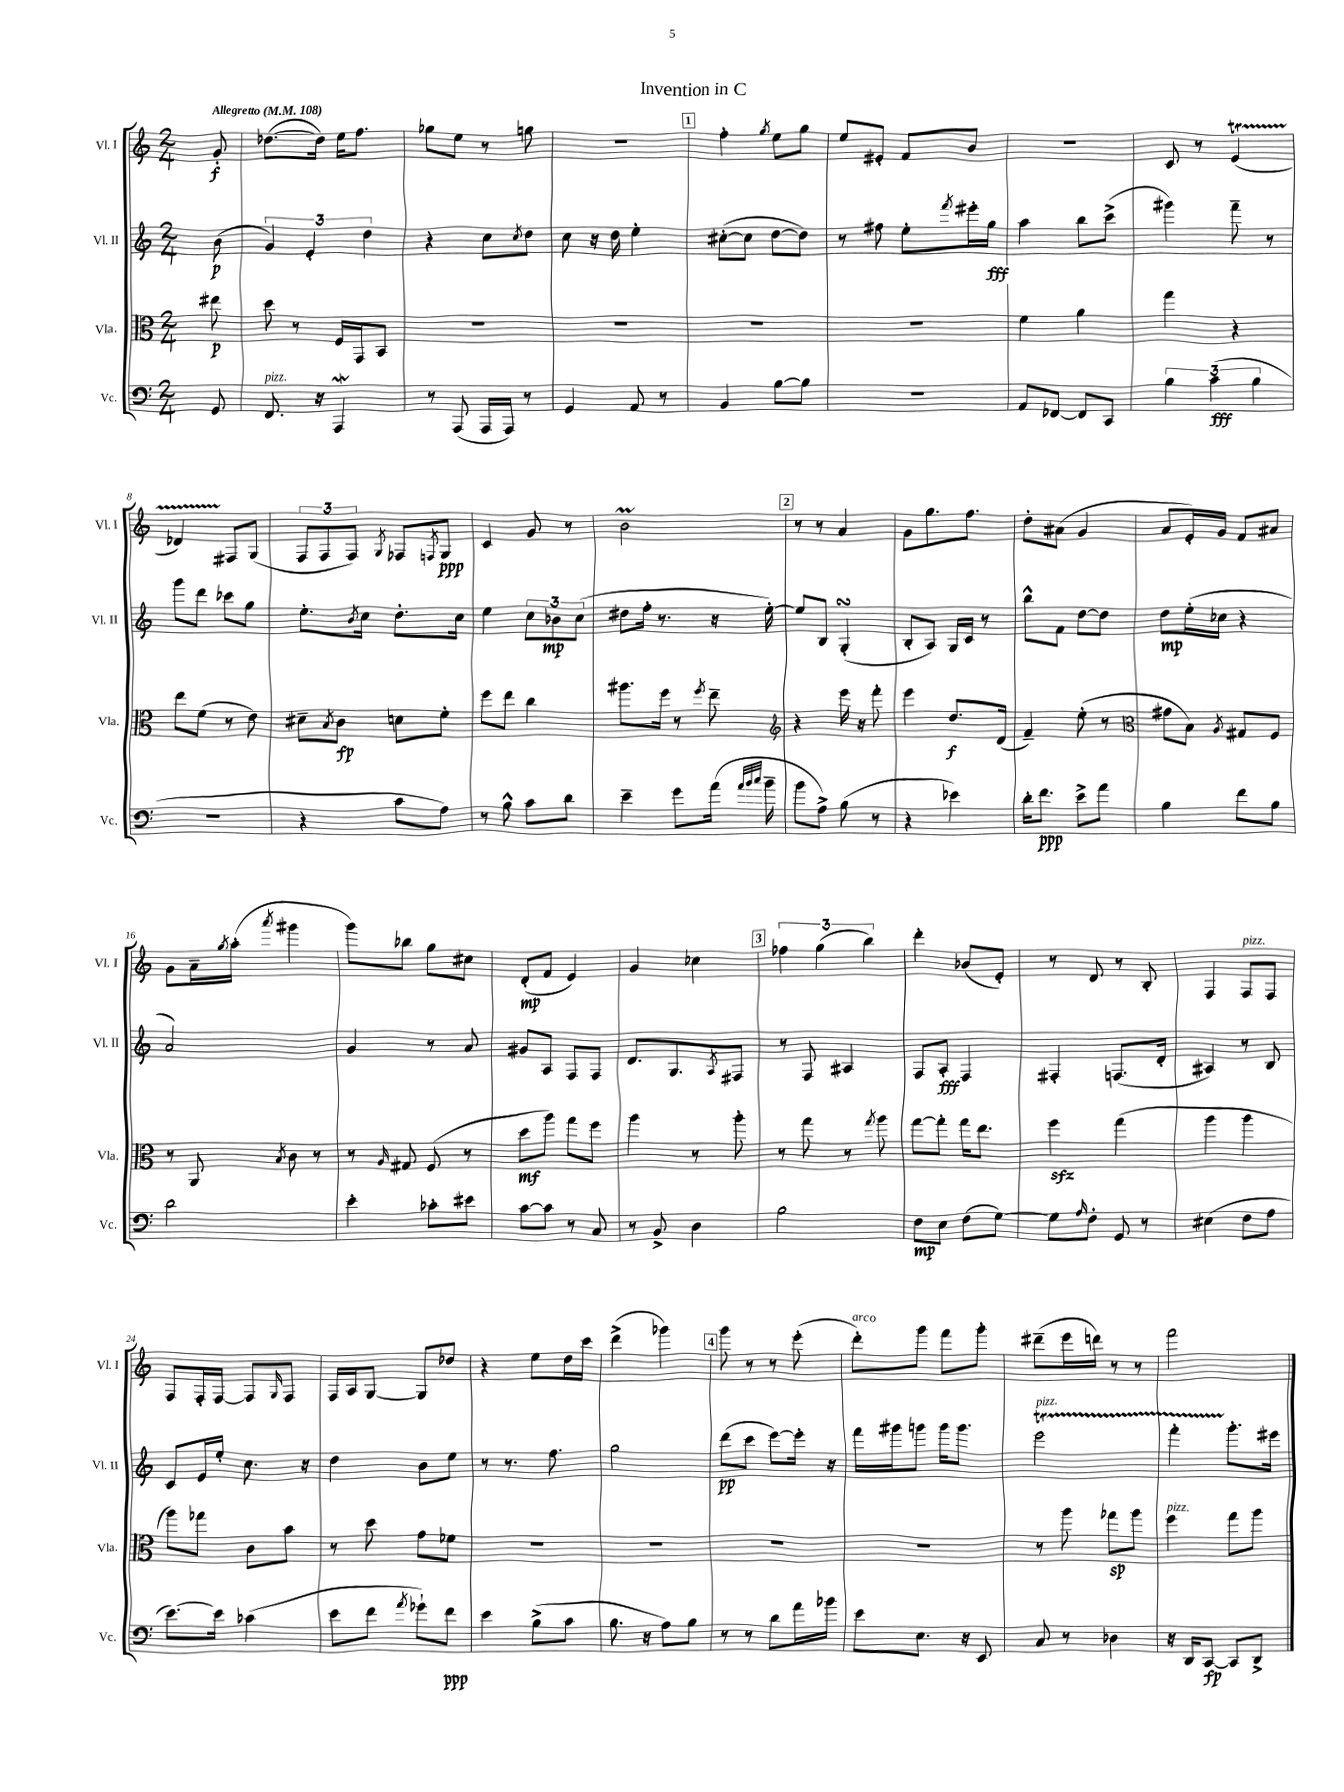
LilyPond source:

\header { title = "Invention in C" }
<<
\new StaffGroup <<
\new Staff = "s0" \with { instrumentName = "Vl. I" shortInstrumentName = "Vl. I" } {
    \clef treble \key c \major \numericTimeSignature \time 2/4 \partial 8 \tempo "Allegretto" 4 = 108
    g'8-.\f |
    des''8.~( des''16) e''16 f''8. |
    ges''8 e''8 r8 g''8 |
    R2 |
    \mark \markup { \box "1" } f''4-. \acciaccatura { g''8 } e''8 g''8 |
    e''8 eis'8-. f'8 b'8 |
    r2 |
    c'8 r8 e'4\startTrillSpan( |
    des'4) fis8\stopTrillSpan g8( |
    \tuplet 3/2 { f8 f8 f8) } \acciaccatura { g8 } fes8 \acciaccatura { f8 } g8\ppp |
    c'4 g'8 r8 |
    b'2\prall |
    \mark \markup { \box "2" } r8 r8 a'4 |
    g'8 g''8. f''8. |
    d''8-. ais'8( g'4 |
    a'8 e'16-.) g'16 f'8 ais'8 |
    g'8 a'16-- \acciaccatura { g''8 } a''16-.( \acciaccatura { a'''8 } gis'''4 |
    g'''8) bes''8 g''8 cis''8 |
    d'8-.\mp( f'8 e'4) |
    g'4 ces''4 |
    \mark \markup { \box "3" } \tuplet 3/2 { fes''4 g''4( b''4) } |
    d'''4-. bes'8( e'8-.) |
    r8 d'8 r8 b8-. |
    f4 f8^\markup { \italic "pizz." } f8 |
    f8 f16-. f16~ f8 \grace { g16 } f8 |
    f16 a16 g8~ g8 des''8 |
    r4 e''8 d''16 c'''16 |
    d'''4->( ges'''4) |
    \mark \markup { \box "4" } g'''8 r8 r8 e'''8-.( |
    d'''8-.^\markup { \italic "arco" }) g'''8 f'''8 g'''8-. |
    dis'''8--( e'''16 d'''16) r8 r8 |
    f'''2 \bar "|." |
}
\new Staff = "s1" \with { instrumentName = "Vl. II" shortInstrumentName = "Vl. II" } {
    \clef treble \key c \major \numericTimeSignature \time 2/4 \partial 8
    b'8\p( |
    \tuplet 3/2 { g'4) e'4-. d''4 } |
    r4 c''8 \acciaccatura { c''8 } d''8 |
    c''8 r16 d''16 e''4-. |
    \mark \markup { \box "1" } cis''8~-.( cis''8 d''8~ d''8) |
    r8 fis''8 e''8-. \acciaccatura { f'''8 } eis'''16-. g''16\fff |
    a''4 b''8 c'''8->( |
    gis'''4) f'''8-- r8 |
    g'''8 d'''8 ces'''8 g''8 |
    e''8.-. \acciaccatura { b'8 } c''16 d''8.-. c''16 |
    e''4 \tuplet 3/2 { c''8 bes'8\mp c''8( } |
    dis''8 f''16-. r8. r16 e''16~-.) |
    \mark \markup { \box "2" } e''8 b8 g4-.\turn( |
    b8-. a8) g16 c'16 r8 |
    b''8-^ f'8 d''8~ d''8 |
    d''8\mp e''16-.( ces''16 r4 |
    a'2) |
    g'4 r8 a'8 |
    gis'8 a8 f8 f8 |
    d'8. g8. \acciaccatura { a8 } fis8 |
    \mark \markup { \box "3" } r8 f8 ais4 |
    f8 a8-.\fff f4 |
    fis4-. f8.( d'16-. |
    ais4) r8 b8 |
    c'8 e'16 e''16-. c''8. r16 |
    d''4 b'8 e''8 |
    r8 r8. f''8. |
    g''2 |
    \mark \markup { \box "4" } d'''8\pp( c'''8 e'''8~) e'''16-. r16 |
    f'''16 gis'''16 g'''8 g'''16 g'''8. |
    e'''2\startTrillSpan^\markup { \italic "pizz." } |
    f'''4-. g'''8.-.\stopTrillSpan eis'''16 \bar "|." |
}
\new Staff = "s2" \with { instrumentName = "Vla." shortInstrumentName = "Vla." } {
    \clef alto \key c \major \numericTimeSignature \time 2/4 \partial 8
    eis''8\p |
    d''8 r8 f16 g,16 b,8 |
    R2 |
    R2 |
    \mark \markup { \box "1" } R2 |
    R2 |
    f'4 a'4 |
    g''4 r4 |
    e''8 f'8( r8 e'8) |
    dis'8-- \acciaccatura { b8 } c'8\fp d'8 f'8-. |
    f''8 e''8 c''4 |
    ais''8. f''16 r8 \acciaccatura { f''8 } e''8-- |
    \mark \markup { \box "2" } \clef treble r4 e'''16 r16 f'''8-. |
    e'''4 d''8.\f d'16( |
    f'4--) e''8-.( r8 |
    \clef alto gis'8 b8) \acciaccatura { a8 } gis8 f8 |
    r8 a,8 \acciaccatura { b8 } c'8 r8 |
    r8 \grace { a16 } gis8 f8( r8 |
    d''8\mf a''8) g''8 f''8 |
    a''4 r8 a''8-. |
    \mark \markup { \box "3" } r8 g''8 r8 \acciaccatura { g''8 } a''8 |
    g''8~ g''8-. g''16 e''8. |
    f''4\sfz g''4( |
    a''4 a''4 |
    a''8) ges''8 c'8 b'8 |
    r8 d''8 g'8 fes'8 |
    R2 |
    R2 |
    \mark \markup { \box "4" } R2 |
    R2 |
    r8 a''8 ges''8\sp a''8 |
    f''4^\markup { \italic "pizz." } g''8 a''8 \bar "|." |
}
\new Staff = "s3" \with { instrumentName = "Vc." shortInstrumentName = "Vc." } {
    \clef bass \key c \major \numericTimeSignature \time 2/4 \partial 8
    g,8 |
    f,8.^\markup { \italic "pizz." } r16 a,,4\mordent |
    r8 a,,8( a,,16 a,,16) r8 |
    g,4 a,8 r8 |
    \mark \markup { \box "1" } b,4 b8~ b8 |
    r2 |
    a,8 fes,8~ fes,8 c,8 |
    \tuplet 3/2 { b4 c'4\fff( b4 } |
    r2 |
    r4 c'8 a8) |
    r8 b8-^ c'8 d'8 |
    e'4-- g'8 a'16( \grace { a'32 b'32 c''32 } b'16-- |
    \mark \markup { \box "2" } b'8 a8->) b8( r8 |
    r4 ees'4) |
    d'16-. f'8.\ppp e'8-> a'8 |
    b4 f'8 b8 |
    d'2 |
    e'4-. ces'8-. eis'8 |
    c'8~ c'8 r8 c8 |
    r8 b,8-> d4 |
    \mark \markup { \box "3" } b2 |
    f8\mp e8 f8( g8~) |
    g8 \grace { a16 } f8-. g,8 r8 |
    eis4( f8 a8 |
    e'8.~) e'16 ces'4( |
    e'8 f'8 \acciaccatura { a'8 } ges'8-!) f'8\ppp |
    e'4 b8->( c'8 |
    b8. r16 a8) b8 |
    \mark \markup { \box "4" } r8 r8 d'8 a'16 bes'16 |
    e'8 e8. r16 e,8 |
    c8 r8 des4 |
    r16 d,16 c,8~\fp c,8 d,8-> \bar "|." |
}
>>
>>
